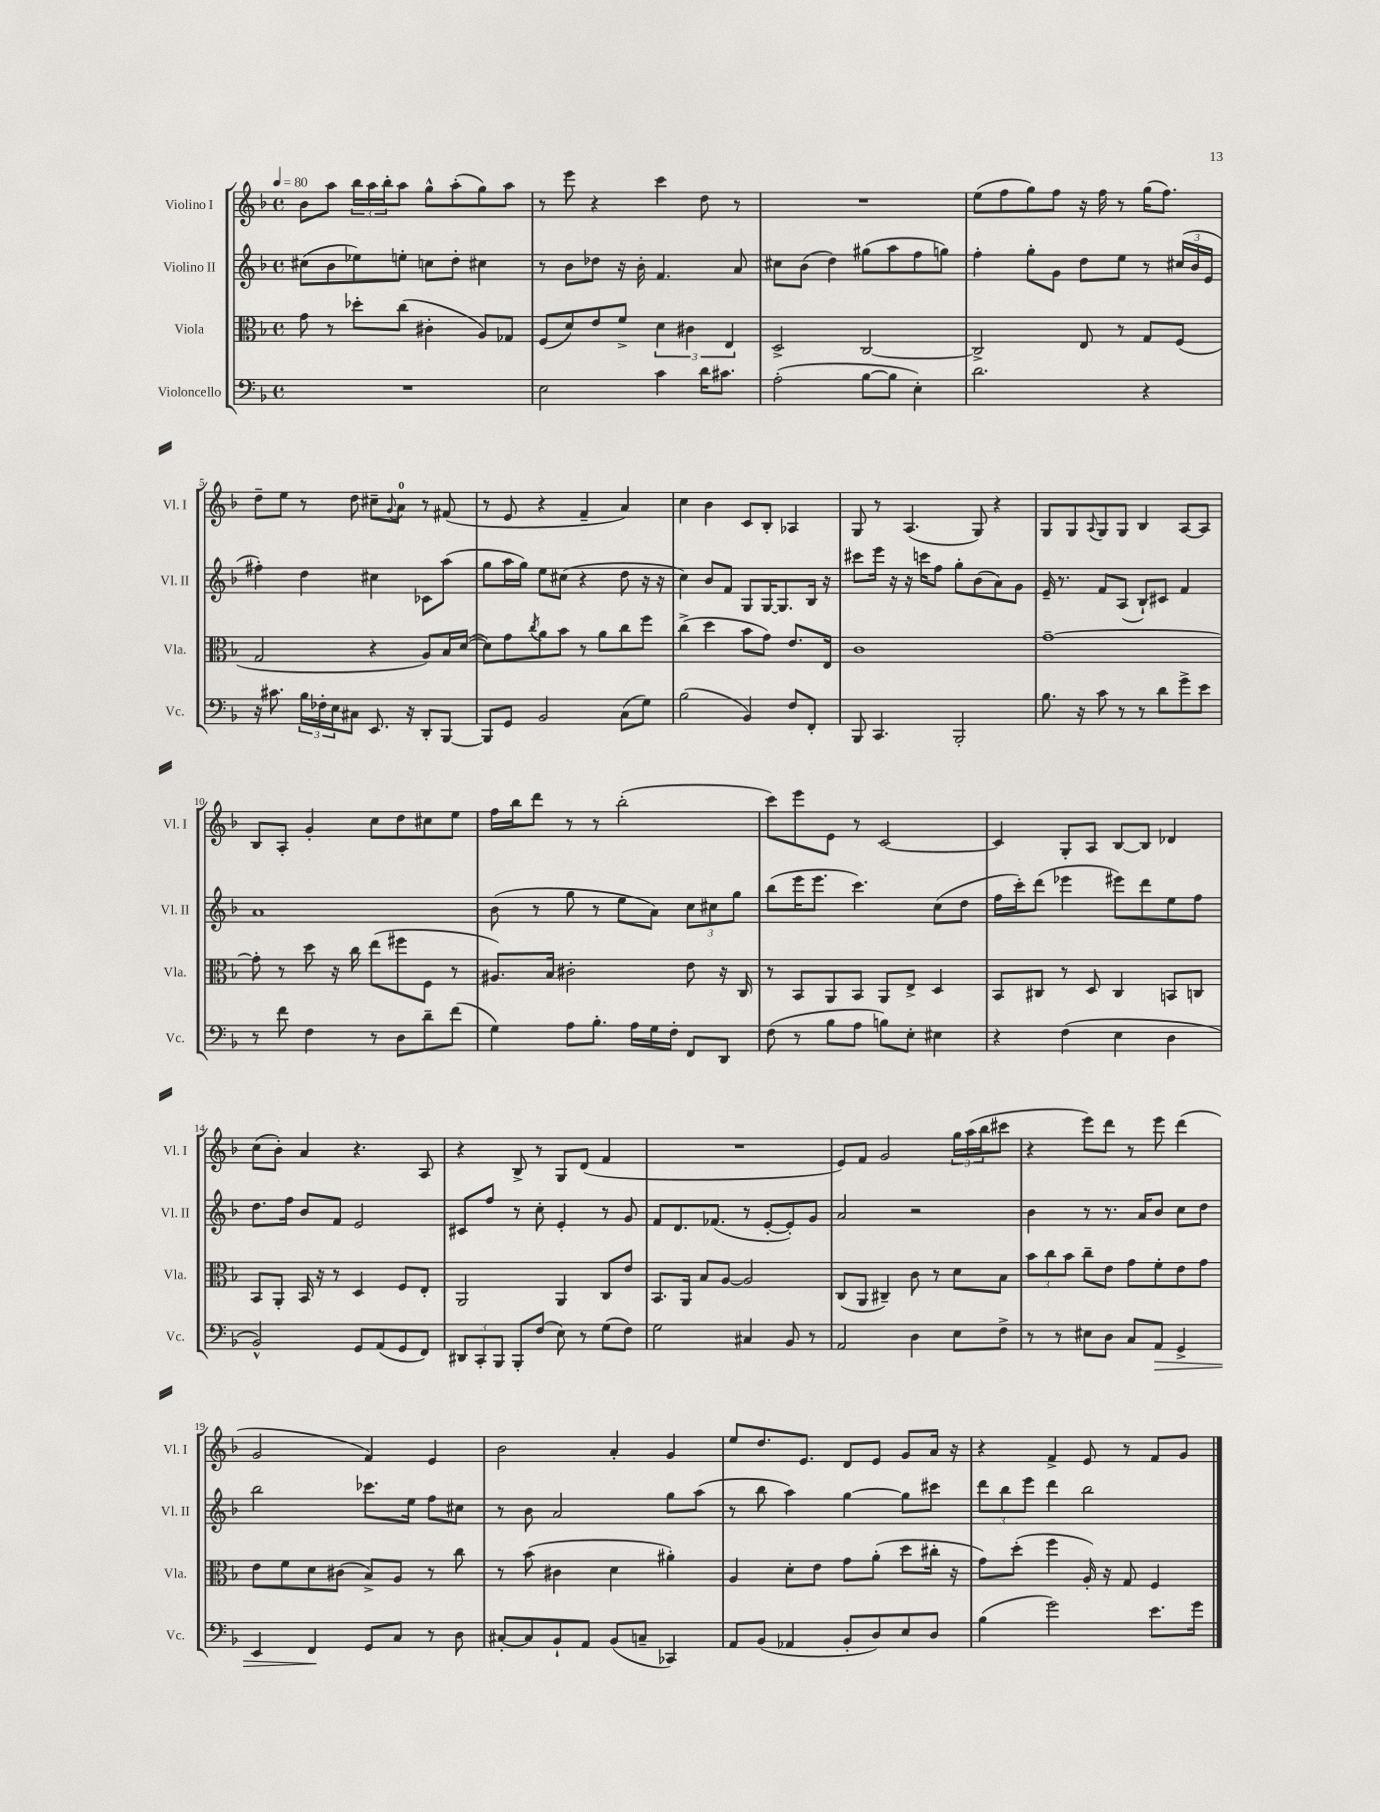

**kern	**dynam	**kern	**kern	**kern
*part4	*part4	*part3	*part2	*part1
*staff4	*staff4	*staff3	*staff2	*staff1
*I"Violoncello	*	*I"Viola	*I"Violino II	*I"Violino I
*I'Vc.	*	*I'Vla.	*I'Vl. II	*I'Vl. I
*clefF4	*	*clefC3	*clefG2	*clefG2
*k[b-]	*	*k[b-]	*k[b-]	*k[b-]
*M4/4	*	*M4/4	*M4/4	*M4/4
*met(c)	*	*met(c)	*met(c)	*met(c)
*MM80	*	*MM80	*MM80	*MM80
=1	=1	=1	=1	=1
1r	.	8g\	(8cc#X\L	8b-\L
.	.	8r	8b-\	8aa\J
.	.	8dd-X'\L	8ee-X\)	24bb-\LL
.	.	.	.	24aa\
.	.	.	.	24bb-'\J
.	.	(8cc\J	8een'\J	8aa\J
.	.	4c#X'\	8ccn\L	8gg^^\L
.	.	.	8dd'\J	(8aa'\
.	.	8A/L)	4cc#X\	8gg\)
.	.	8G-X/J	.	8aa\J
=2	=2	=2	=2	=2
2E\	.	(8F/L	8r	8r
.	.	8d/)	8b-\L	8eee\
.	.	8e/	8dd-X\J	4r
.	.	8f^/J	16r	.
.	.	.	16b-'\	.
4c\	.	6d\	4.f/	4ccc\
.	.	6c#X\	.	.
16d\KL	.	.	.	8dd\
8.c#X\J	.	.	.	.
.	.	6E/	.	.
.	.	.	8a/	8r
=3	=3	=3	=3	=3
(2A'\	.	2D^/	8cc#X\L	1r
.	.	.	(8b-\J	.
.	.	.	4dd\)	.
[8B-\L	.	[2C/	(8gg#X\L	.
8B-\J]	.	.	8aa\	.
4E'\)	.	.	8ff\	.
.	.	.	8ggn\J)	.
=4	=4	=4	=4	=4
2.d\	.	2C^/]	4ff'\	(8ee\L
.	.	.	.	8ff\
.	.	.	8gg'\L	8gg\)
.	.	.	8g\J	8ff\J
.	.	8E/	8dd\L	16r
.	.	.	.	16ff\
.	.	8r	8ee\J	8r
4r	.	8G/L	8r	(16gg\KL
.	.	.	.	8.ff\J)
.	.	(8F/J	(24cc#X/LL	.
.	.	.	24b-/	.
.	.	.	24e/JJ	.
!!LO:LB:g=z
=5	=5	=5	=5	=5
16r	.	2G/	4ff#X'\)	8dd~\L
8.c#X\	.	.	.	.
.	.	.	.	8ee\J
24B-\LL	.	.	4dd\	8r
24F-X'\	.	.	.	.
24E\J	.	.	.	.
8C#X\J	.	.	.	8dd\
8.EE/	.	4r	4cc#X\	8cc#X~\L
.	.	.	.	8qqg/
.	.	.	.	8a\J
16r	.	.	.	.
8DD'/L	.	8A/L)	8c-X\L	8r
[8BBB-/J	.	16B-/L	(8aa\J	(8f#X/
.	.	([16d/JJ	.	.
=6	=6	=6	=6	=6
8BBB-/L]	.	8d\L])	8gg\L	8r
8GG/J	.	8g\	16aa\L	8e/
.	.	.	16gg\JJ)	.
.	.	8qcc/	.	.
2BB-/	.	8a\	8ee\L	4r
.	.	8b-\J	(8cc#X\J	.
.	.	8r	4r	4f~/
.	.	8a\L	.	.
(8C\L	.	8cc\	8dd\	4a/)
8G\J)	.	8ff\J	16r	.
.	.	.	16r	.
=7	=7	=7	=7	=7
(2B-\	.	(4cc^\	4cc\)	4cc\
.	.	4dd\	8b-/L	4b-\
.	.	.	8f/J	.
4BB-/)	.	8b-\L	8G/L	8c/L
.	.	8g\J)	[16G/K	8B-'/J
.	.	.	8.G/]	.
8F/L	.	8.e/L	.	4A-X/
8FF'/J	.	.	16B-/Jk	.
.	.	16E/Jk	16r	.
=8	=8	=8	=8	=8
8BBB-/	.	1c	8ccc#X\L	8G/
4.CC/	.	.	16eee\Jk	8r
.	.	.	16r	.
.	.	.	16r	(4.A/
.	.	.	16cccn\KL	.
.	.	.	8ff\J	.
2BBB-'/	.	.	8gg'\L	.
.	.	.	(8b-\	8G/)
.	.	.	8a\)	4r
.	.	.	8g\J	.
=9	=9	=9	=9	=9
8.B-\	.	[1g~	16e~/	8G/L
.	.	.	8.r	.
.	.	.	.	8G/
16r	.	.	.	.
.	.	.	.	8qqA/
8c\	.	.	8f/L	8G/
8r	.	.	(8A/J	8G/J
8r	.	.	8B-`/L)	4B-/
8d\L	.	.	8c#X/J	.
8g^\	.	.	4f/	[8A/L
8e\J	.	.	.	8A/J]
!!LO:LB:g=z
=10	=10	=10	=10	=10
8r	.	8g'\]	1a	8B-/L
8f\	.	8r	.	8A'/J
4F\	.	8dd\	.	4g'/
.	.	16r	.	.
.	.	16cc\	.	.
8r	.	(8ee\L	.	8cc\L
8D\L	.	8ff#X\	.	8dd\
8d~\	.	8F\J	.	8cc#X\
(8f\J	.	8r	.	8ee\J
=11	=11	=11	=11	=11
4G\)	.	8.A#X/L)	(8b-\	16ff\LL
.	.	.	.	16bb-\J
.	.	.	8r	8ddd\J
.	.	16B-/Jk	.	.
8A\L	.	2c#X'\	8gg\	8r
8.B-'\J	.	.	8r	8r
.	.	.	8ee\L	(2bb-'\
16A\LL	.	.	.	.
16G\	.	.	8a\J)	.
16F'\JJ	.	.	.	.
8FF/L	.	8e\	12cc\L	.
.	.	.	12cc#X\	.
8DD/J	.	16r	.	.
.	.	.	12gg\J	.
.	.	16C/	.	.
=12	=12	=12	=12	=12
(8F\	.	8r	(8bb-\L	8ccc\L)
8r	.	8BB-/L	16eee\K	8eee\
.	.	.	8.eee\J	.
8B-\L	.	8AA/	.	8e\J
8A\J	.	8BB-/J	4.ccc\)	8r
8Bn\L)	.	8AA/L	.	[2c/
8E'\J	.	8E^/J	.	.
4E#X\	.	4D/	(8cc\L	.
.	.	.	8dd\J	.
=13	=13	=13	=13	=13
4r	.	8BB-/L	16ff\LL	4c/]
.	.	.	16ccc'\J)	.
.	.	8C#X/J	(8ddd\J	.
(4F\	.	8r	4eee-X\	8G'/L
.	.	8D/	.	8A/J
4E\	.	4C#/	8eee#X\L)	[8B-/L
.	.	.	8ddd\	8B-/J]
4D\	.	8BBn/L	8ee\	4d-X/
.	.	8Cn/J	8ff\J	.
!!LO:LB:g=z
=14	=14	=14	=14	=14
2BB-^^/)	.	8BB-/L	8.dd\L	(8cc\L
.	.	8AA'/J	.	8b-'\J)
.	.	.	16ff\Jk	.
.	.	16BB-/	8b-/L	4a/
.	.	16r	.	.
.	.	8r	8f/J	.
8GG/L	.	4D/	2e/	4.r
(8AA/	.	.	.	.
8GG/	.	8F/L	.	.
8FF/J)	.	8E'/J	.	8A/
=15	=15	=15	=15	=15
12DD#X/L	.	2AA/	8c#X/L	4r
12CC'/	.	.	.	.
.	.	.	8ff/J	.
12BBB-/J	.	.	.	.
8BBB-'/L	.	.	8r	8B-^/
(8F/J	.	.	8cc'\	8r
8E\)	.	4AA/	4e'/	8G/L
8r	.	.	.	(8d/J
(8G\L	.	8C/L	8r	4f/
8F\J)	.	8e/J	8g/	.
=16	=16	=16	=16	=16
2G\	.	8.BB-/L	8f/L	1r
.	.	.	8.d/	.
.	.	16AA/Jk	.	.
.	.	8B-/L	.	.
.	.	.	(8.f-X/J	.
.	.	[8A/J	.	.
4C#X/	.	2A/]	8r	.
.	.	.	[8e'/L	.
8BB-/	.	.	8e'/])	.
8r	.	.	8g/J	.
=17	=17	=17	=17	=17
2AA/	.	(8C/L	2a/	8e/L)
.	.	8AA/J	.	8f/J
.	.	4C#X~/)	.	2g/
4D\	.	8c\	2r	.
.	.	8r	.	.
8E\L	.	8d\L	.	24gg\LL
.	.	.	.	(24aa\
.	.	.	.	24bb-\J
8F^\J	.	8B-\J	.	8ccc#X\J
=18	=18	=18	=18	=18
8r	.	12b-\L	4b-\	4r
.	.	12cc\	.	.
8r	.	.	.	.
.	.	12b-\J	.	.
8E#X\L	.	8cc~\L	8r	8eee\L)
8D\J	.	8e\J	8.r	8ddd\J
8C/L	.	8g\L	.	8r
.	.	.	16a/KL	.
!	!LO:HP:b	!	!	!
8AA/J	>	8f'\	8b-/J	8eee\
4GG^/	.	8e\	8cc\L	(4ddd\
.	.	8g\J	8dd\J	.
!!LO:LB:g=z
=19	=19	=19	=19	=19
4EE/	.	8e\L	2bb-\	2g/
.	.	8f\	.	.
4FF/	.	8d\	.	.
.	.	(8c#X\J	.	.
8GG/L	]	8B-^/L)	8.ccc-X\L	4f/)
8C/J	.	8A/J	.	.
.	.	.	16ee\Jk	.
8r	.	8r	8ff\L	4e/
8D\	.	8cc\	8cc#X\J	.
=20	=20	=20	=20	=20
[8C#X'/L	.	8r	8r	2b-\
8C#/]	.	(8b-\	8b-\	.
8BB-`/	.	4c#X\	2a/	.
8AA/J	.	.	.	.
(8BB-/L	.	4d\	.	4a'/
8Cn~/J	.	.	.	.
4CC-X/)	.	4a#X'\)	8gg\L	4g/
.	.	.	(8aa\J	.
=21	=21	=21	=21	=21
8AA/L	.	4A/	8r	8ee/L
(8BB-/J	.	.	8bb-\	8.dd/
4AA-X/	.	8d'\L	4aa\)	.
.	.	.	.	8.e/J
.	.	8e\J	.	.
8BB-'/L	.	8g\L	[4gg\	8d/L
8D/)	.	(8a'\J	.	8e/J
8E/	.	8dd\L	8gg\L]	8g/L
8D/J	.	16cc#X'\Jk	8ccc#X\J	16a/Jk
.	.	16r	.	16r
=22	=22	=22	=22	=22
(4B-\	.	8g\L)	12ddd\L	4r
.	.	.	12bb-\	.
.	.	(8dd'\J	.	.
.	.	.	12eee\J	.
2g\)	.	4ff\	4ddd\	4f^/
.	.	16A'/)	2bb-\	8e/
.	.	16r	.	.
.	.	8G/	.	8r
8.e\L	.	4F/	.	8f/L
.	.	.	.	8g/J
16g\Jk	.	.	.	.
==	==	==	==	==
*-	*-	*-	*-	*-
